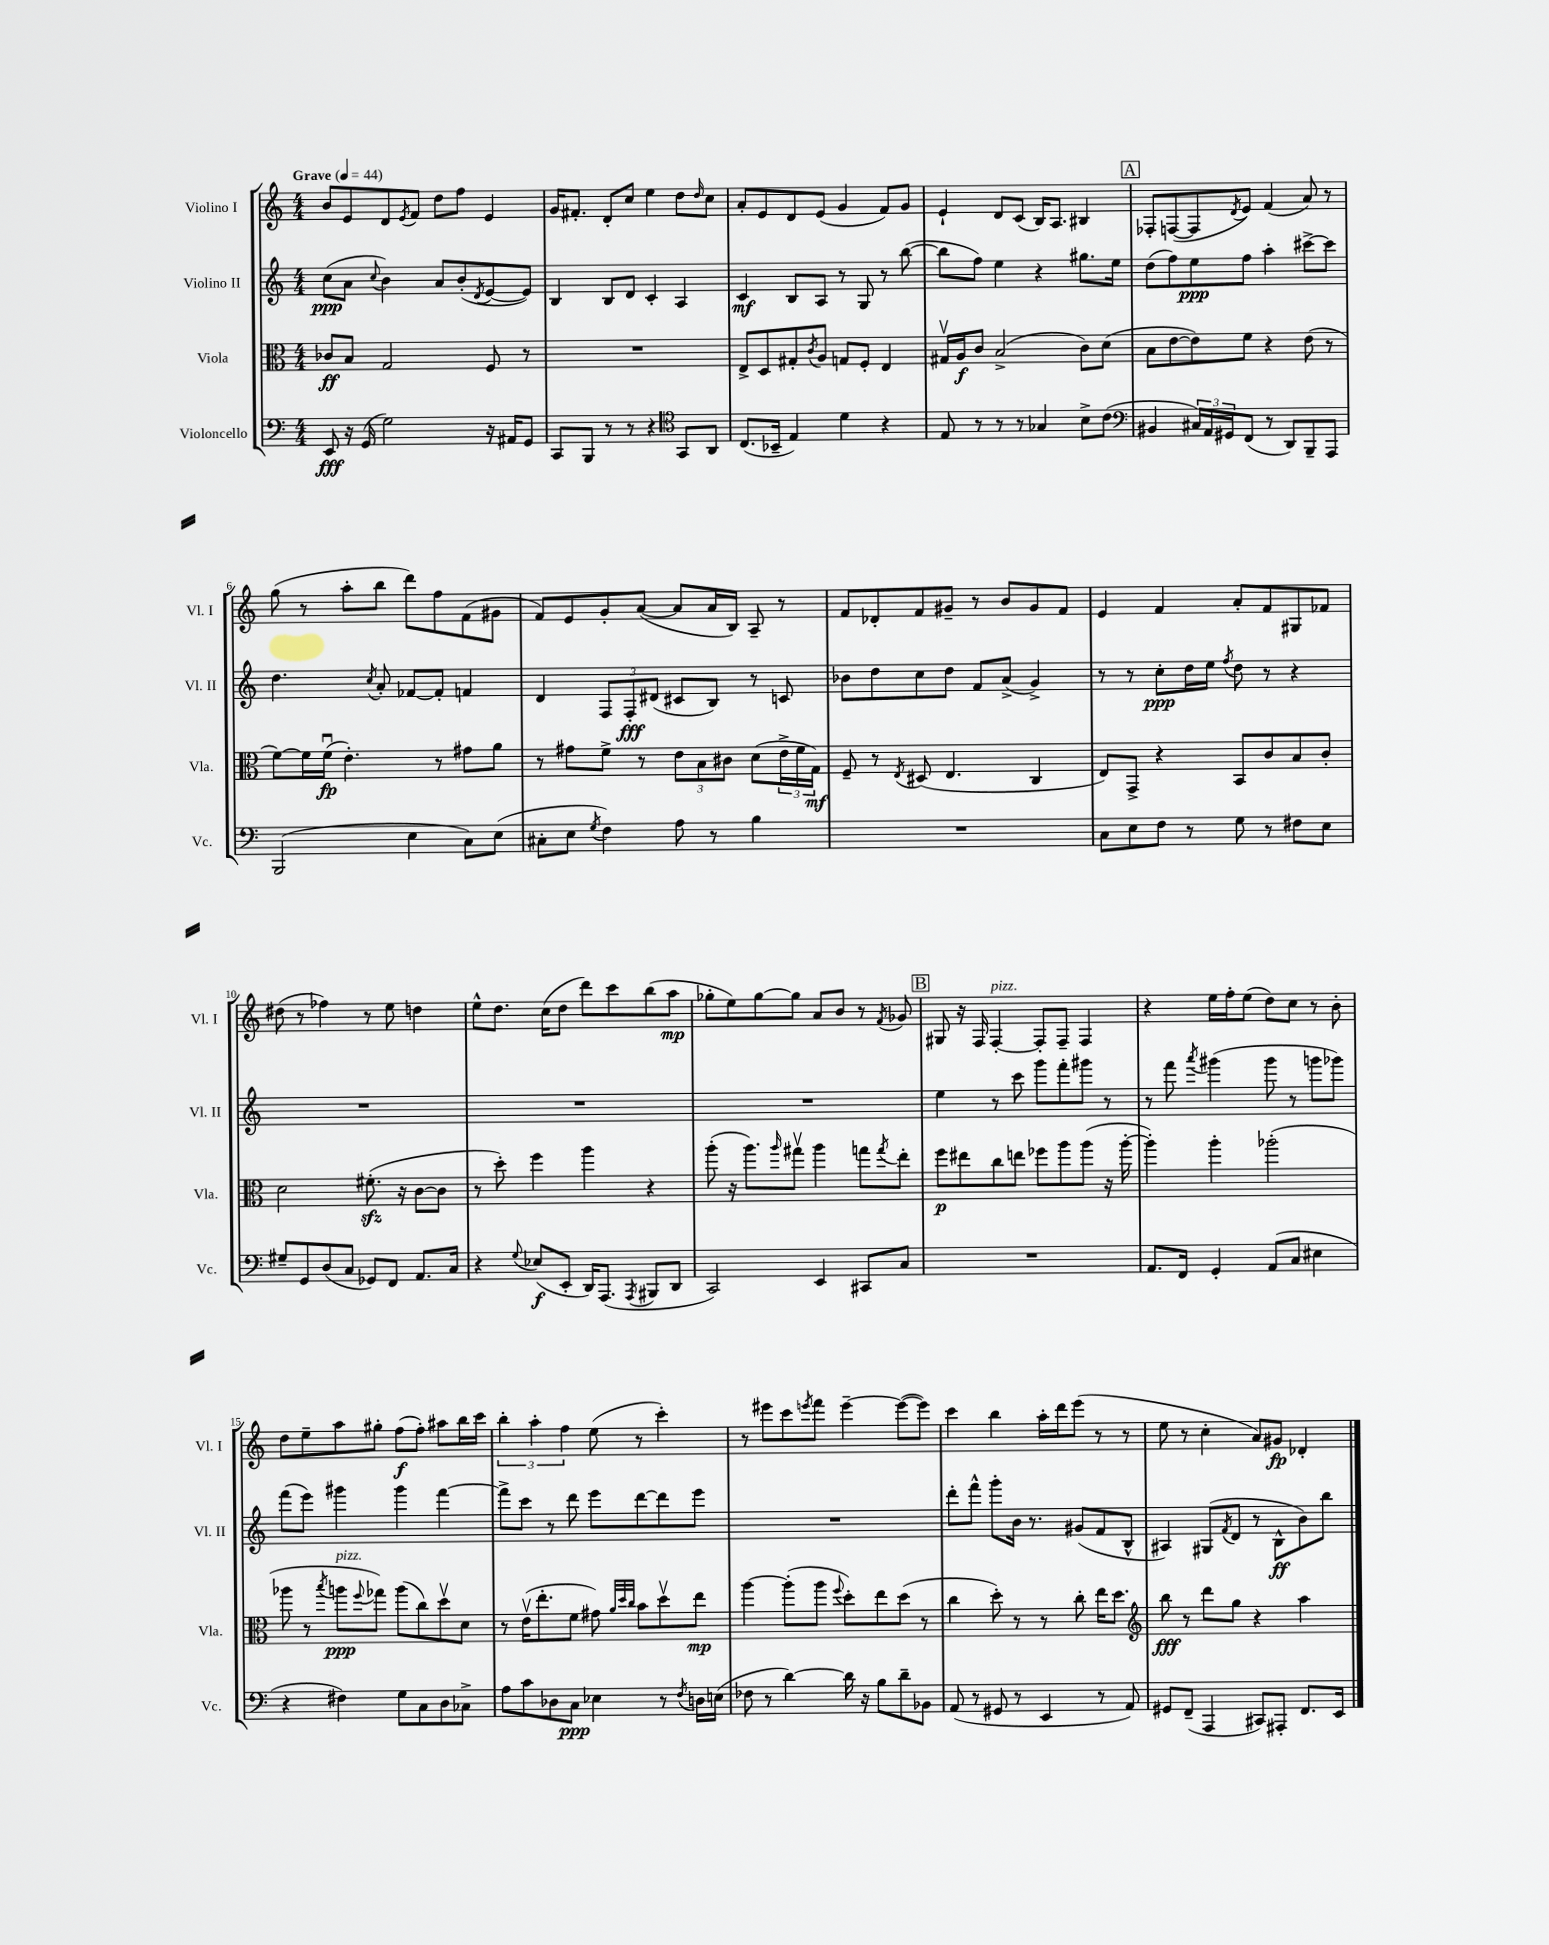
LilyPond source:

<<
\new StaffGroup <<
\new Staff = "s0" \with { instrumentName = "Violino I" shortInstrumentName = "Vl. I" } {
    \clef treble \key c \major \numericTimeSignature \time 4/4 \tempo "Grave" 4 = 44
    b'8 e'8 d'8 \acciaccatura { e'8 } f'8 d''8 f''8 e'4 |
    g'16 fis'8.-. d'8-. c''8 e''4 d''8 \grace { d''16 } c''8 |
    a'8-. e'8 d'8 e'8( g'4 f'8) g'8 |
    e'4-! d'8 c'8( b16) a8. bis4 |
    \mark \markup { \box "A" } fes8-. f8~( f8 \acciaccatura { d'8 } e'8) f'4( a'8) r8 |
    g''8( r8 a''8-. b''8 d'''8) f''8 f'8( gis'8 |
    f'8) e'8 g'8-. a'8~( a'8 a'16 b16) a8-- r8 |
    f'8 des'8-. f'8 gis'8-- r8 b'8 gis'8 f'8 |
    e'4 f'4 a'8-. f'8 gis8 fes'8 |
    dis''8( r8 fes''4) r8 e''8 d''4 |
    e''8-^ d''8. c''16( d''8 d'''8) c'''8 b''8( a''8\mp |
    ges''8-. e''8) ges''8~ ges''8 a'8 b'8 r8 \acciaccatura { f'8 } ges'8 |
    \mark \markup { \box "B" } gis8 r16 f16 f4~-.^\markup { \italic "pizz." } f8-. f8-- f4 |
    r4 e''16 f''16-. e''8( d''8) c''8 r8 b'8-. |
    d''8 e''8-- a''8 gis''8-. f''8\f( f''8-.) ais''8 b''16 c'''16 |
    \tuplet 3/2 { b''4-. a''4-. f''4 } e''8( r8 c'''4-.) |
    r8 eis'''8 c'''8 \acciaccatura { e'''8 } f'''8 e'''4~-- e'''8~( e'''8) |
    c'''4 b''4 a''16-. d'''16 e'''8( r8 r8 |
    e''8 r8 c''4-. a'8) gis'8\fp des'4-. \bar "|." |
}
\new Staff = "s1" \with { instrumentName = "Violino II" shortInstrumentName = "Vl. II" } {
    \clef treble \key c \major \numericTimeSignature \time 4/4
    c''8\ppp( a'8 \appoggiatura { c''8 } b'4) a'8 b'8-.( \acciaccatura { d'8 } e'8~ e'8) |
    b4 b8 d'8 c'4-. a4 |
    c'4\mf b8 a8 r8 g8 r8 b''8~( |
    b''8 f''8) e''4 r4 gis''8. e''16 |
    \mark \markup { \box "A" } d''8( f''8) e''8\ppp f''8 a''4-. cis'''8~-> cis'''8 |
    d''4. \acciaccatura { c''8 } a'8-. fes'8~ fes'8-. f'4 |
    d'4 \tuplet 3/2 { f8 f8-.\fff dis'8( } cis'8 b8) r8 c'8 |
    bes'8 d''8 c''8 d''8 f'8 a'8->( g'4->) |
    r8 r8 c''8-.\ppp d''16 e''16 \acciaccatura { f''8 } d''8 r8 r4 |
    R1 |
    R1 |
    R1 |
    \mark \markup { \box "B" } e''4 r8 c'''8 g'''8 f'''8-. gis'''8 r8 |
    r8 f'''8 \acciaccatura { a'''8 } gis'''4( gis'''8 r8 g'''8 ges'''8) |
    f'''8( e'''8) gis'''4 gis'''4 f'''4~ |
    f'''8-> c'''8 r8 d'''8 e'''8 d'''8~ d'''8 e'''8 |
    R1 |
    d'''8-. f'''8-^ g'''8-. b'16 r8. gis'8( f'8 b8-^ |
    ais4) gis8( \acciaccatura { f'8 } d'8 r8 b8-^\ff b'8) b''8 \bar "|." |
}
\new Staff = "s2" \with { instrumentName = "Viola" shortInstrumentName = "Vla." } {
    \clef alto \key c \major \numericTimeSignature \time 4/4
    ces'8\ff b8 g2 f8 r8 |
    R1 |
    e8-> d8 gis8-. \acciaccatura { c'8 } a8 g8 f8-. e4 |
    gis16\upbow a16\f c'8 b2->( c'8) d'8( |
    \mark \markup { \box "A" } b8 e'8~ e'8) f'8 r4 e'8( r8 |
    f'8~) f'16 f'16\downbow\fp( e'4.-.) r8 gis'8 a'8 |
    r8 gis'8 f'8-> r8 \tuplet 3/2 { e'8 b8 cis'8 } d'8( \tuplet 3/2 { e'16-> f'16 g16\mf) } |
    f8-- r8 \acciaccatura { e8 } dis8( e4. c4 |
    e8) g,8-> r4 b,8 c'8 b8 c'8-. |
    d'2 fis'8.-.\sfz( r16 c'8~ c'8 |
    r8 d''8-.) f''4 a''4 r4 |
    a''8-.( r16 a''8.) \grace { a''16 } gis''8\upbow a''4 g''8 \acciaccatura { g''8 } e''8-. |
    \mark \markup { \box "B" } f''8\p eis''8 c''8 e''8 fes''8 a''8 a''8( r16 a''16~-. |
    a''4-.) a''4-. aes''2-.( |
    aes''8 r8 \acciaccatura { b''8 } a''8\ppp^\markup { \italic "pizz." } \appoggiatura { f''8 } ges''8) a''8( c''8) d''8\upbow d'8 |
    r8 e'16\upbow( e''8.-. f'8 gis'8) \grace { a'32 d''32 c''32 } b'8 d''8\upbow e''8\mp |
    a''4~ a''8-.( a''8 \appoggiatura { f''8 } d''8-.) e''8 d''8( r8 |
    c''4 d''8-.) r8 r8 c''8-. e''16 d''8. |
    \clef treble b''8\fff r8 d'''8 g''8 r4 a''4 \bar "|." |
}
\new Staff = "s3" \with { instrumentName = "Violoncello" shortInstrumentName = "Vc." } {
    \clef bass \key c \major \numericTimeSignature \time 4/4
    e,8\fff r16 g,16( g2) r16 ais,16 g,8 |
    c,8 b,,8 r8 r8 r4 \clef tenor g,8 a,8 |
    c8.( bes,16-- e4) d'4 r4 |
    e8 r8 r8 r8 ges4 b8-> c'8( |
    \mark \markup { \box "A" } \clef bass bis,4 \tuplet 3/2 { cis16) a,16 gis,16 } f,8( r8 d,8) b,,8-- a,,8 |
    b,,2( e4 c8) e8( |
    cis8-. e8 \acciaccatura { g8 } f4) a8 r8 b4 |
    R1 |
    c8 e8 f8 r8 g8 r8 fis8 e8 |
    gis8-- g,8 d8( c8 ges,8) f,8 a,8. c16 |
    r4 \appoggiatura { g8 } ees8\f( e,8-. d,16) a,,8.( \acciaccatura { a,,8 } bis,,8 d,8 |
    c,2) e,4 cis,8 c8 |
    \mark \markup { \box "B" } R1 |
    a,8. f,16 g,4-. a,8( c8 eis4 |
    r4 fis4) g8 c8 d8 ces8-> |
    a8 c'8 des8 c8\ppp ees4 r8 \acciaccatura { f8 } d16 e16( |
    fes8 r8 d'4~) d'16 r16 b8 d'8-- bes,8 |
    a,8( r8 gis,8 r8 e,4 r8 a,8) |
    gis,8 f,8--( a,,4 cis,8) ais,,8-. f,8. e,16 \bar "|." |
}
>>
>>
